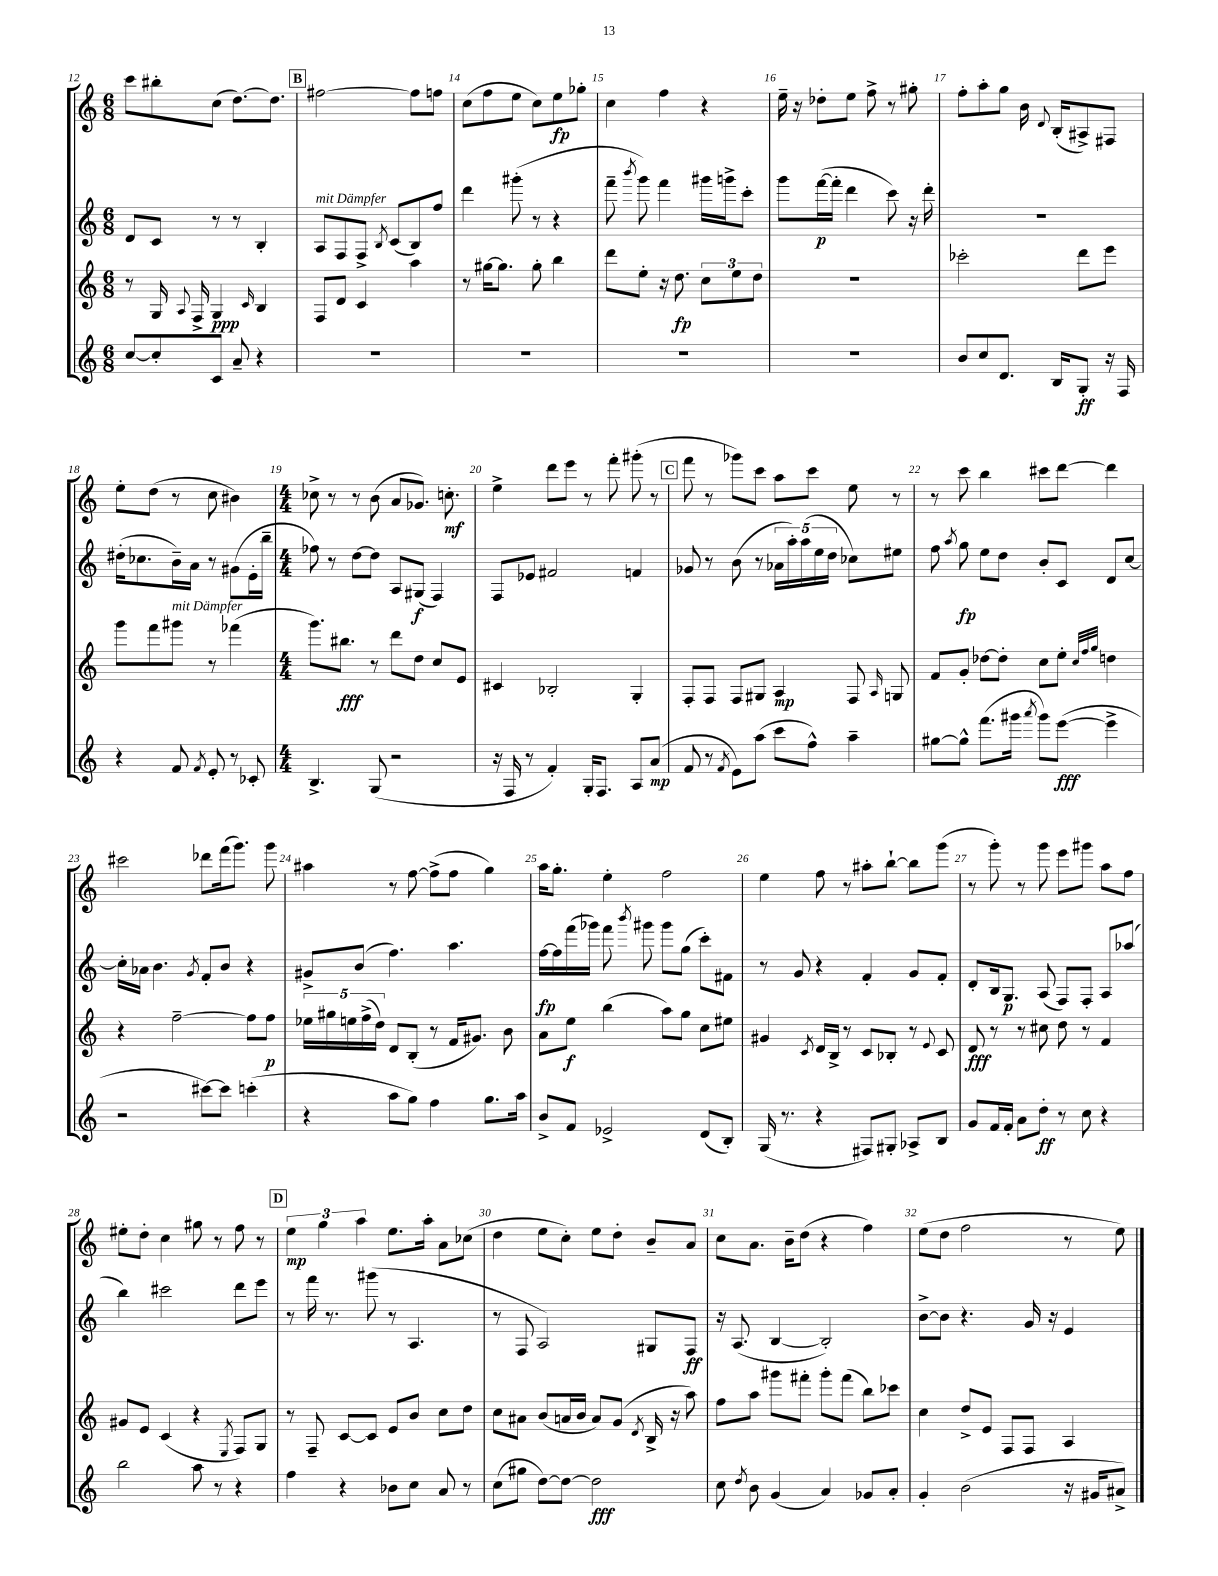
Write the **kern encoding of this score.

**kern	**kern	**kern	**kern
*staff4	*staff3	*staff2	*staff1
*clefG2	*clefG2	*clefG2	*clefG2
*k[]	*k[]	*k[]	*k[]
*M6/8	*M6/8	*M6/8	*M6/8
[8cc/L	8r	8d/L	8ccc\L
8cc'/]	16G/	8c/J	8bb#'\
.	8qqA/	.	.
.	16F^/	.	.
8c/J	4G/	8r	(8cc\J
8a~/	.	8r	[8.dd\L)
.	16qqc/	.	.
4r	4B/	4B'/	.
.	.	.	8.dd\]J
=	=	=	=
2.r	8F/L	8A/L	[2ff#\
.	8d/J	8F/	.
.	4c/	8F^/J	.
.	.	8qB/	.
.	.	(8c/L	.
.	4aa\	8B/)	8ff#\]L
.	.	8ff/J	8ff\J
=	=	=	=
2.r	8r	4ddd\	(8cc\L
.	[16gg#\LK	.	8ff\
.	8.gg#\]J	.	.
.	.	(8ggg#'\	8ee\J
.	8gg#'\	8r	8cc\L)
.	4bb\	4r	8ee\
.	.	.	8gg-'\J
=	=	=	=
2.r	8ddd\L	8fff~\	4cc\
.	.	8qbbb/	.
.	8ee'\J	8ggg\)	.
.	16r	4fff\	4ff\
.	8.dd\	.	.
.	12cc\L	16ggg#\LL	4r
.	.	16ggg^\J	.
.	12ee\	.	.
.	.	8ccc'\J	.
.	12dd\J	.	.
=	=	=	=
2.r	2.r	8ggg\L	16ee~\
.	.	.	16r
.	.	([16fff\L	8dd-'\L
.	.	16fff'\]JJ	.
.	.	4ddd\	8ee\J
.	.	.	8ff^\
.	.	8ccc\)	8r
.	.	16r	8gg#'\
.	.	16ddd'\	.
=	=	=	=
8b/L	2ccc-'\	2.r	8ff'\L
8cc/	.	.	8aa'\
8.d/J	.	.	8gg\J
.	.	.	16b\
.	.	.	8qqd/
16B/LK	.	.	(16B'/LK
8G'/J	8ddd\L	.	8A#^/)
16r	8eee\J	.	8F#/J
16F/	.	.	.
=	=	=	=
4r	8ggg\L	(16dd#'\LK	8ee'\L
.	.	8.cc-\	.
.	8fff\	.	(8dd\J
8f/	8ggg#\J	16b~\L)	8r
.	.	16a\JJ	.
8qf/	.	.	.
8e'/	8r	8r	8cc\
8r	(4fff-\	(8g#\L	4b#\)
8c-'/	.	16e'\L	.
.	.	16bb~\JJ	.
=	=	=	=
*M4/4	*M4/4	*M4/4	*M4/4
4.B^/	8.ggg\L)	8ff-\)	8cc-^\
.	.	8r	8r
.	8.bb#\J	.	.
.	.	[8dd\L	8r
(8G/	8r	8dd\]J	(8b\
2r	8ddd\L	8A/L	8a/L
.	8dd\J	(8G#/J	8.g-/J)
.	8cc/L	4F/)	.
.	.	.	8.cc'\
.	8e/J	.	.
=	=	=	=
16r	4c#/	8F/L	4ee^\
16F/	.	.	.
8r	.	8e-/J	.
4f'/)	2B-'/	2f#/	8ddd\L
.	.	.	8eee\J
16G'/LK	.	.	8r
8.F/J	.	.	.
.	.	.	8fff'\
8A/L	4G'/	4f/	(8ggg#'\
(8a/J	.	.	8r
=	=	=	=
8f/	8F'/L	8g-/	8fff\
8r	8F/J	8r	8r
8qf/	.	.	.
8e\L)	8F/L	(8b\	8ggg-\L)
(8aa\J	8G#/J	8r	8ccc\J
8ccc\L	4A/	20a-\LL	8aa\L
.	.	20aa'\)	.
.	.	(20aa\	.
8ff^^\J)	.	.	8ccc\J
.	.	20ee\	.
.	.	20dd\JJ	.
4aa~\	8F/	8cc-\L)	8ee\
.	16qqA/	.	.
.	8G/	8ee#\J	8r
=	=	=	=
[8gg#\L	8f/L	8ff\	8r
.	.	8qaa/	.
8gg#^^\]J	8g'/J	8gg\	8ccc\
(8.fff\L	[8dd-\L	8ee\L	4bb\
.	8dd-'\]J	8dd\J	.
16ggg#\Jk	.	.	.
8qaaa/	.	.	.
8ggg#\L)	8cc\L	8b'/L	8ccc#\L
([8eee\J	8ee'\J	8c/J	[8ddd\J
.	32qqcc/LLL	.	.
.	32qqff/	.	.
.	32qqgg/JJJ	.	.
4eee^\]	4dd\	8d/L	4ddd\]
.	.	[8cc/J	.
=	=	=	=
2r	4r	16cc'\]LL	2ccc#\
.	.	16a-\JJ	.
.	.	4.b\	.
.	[2ff~\	.	.
.	.	8qg/	.
[8ccc#\L)	.	8f'/L	8ddd-\L
8ccc#\]J	.	8b/J	(16fff\k
.	.	.	8.ggg\J)
(4ccc'\	8ff\]L	4r	.
.	8ff\J	.	8ggg\
=	=	=	=
4r	20ee-\LL	8g#^/L	4aa#\
.	20gg#\	.	.
.	20ee\	.	.
.	.	(8b/J	.
.	(20ff^\	.	.
.	20dd\JJ)	.	.
8aa\L	8d/L	4.ff\)	8r
8gg\J)	(8B'/J	.	[8ff\
4ff\	8r	.	(8ff^\]L
.	16f/LK	4.aa\	8ff\J
.	8.g#/J)	.	.
8.gg\L	.	.	4gg\)
.	8b\	.	.
16aa\Jk	.	.	.
=	=	=	=
8b^/L	8a\L	[16ff\LL	16aa\LK
.	.	16ff\]	8.gg'\J
8f/J	8ee\J	(16fff\	.
.	.	16ggg-\JJ)	.
2e-^/	(4bb\	8fff\	4ee'\
.	.	8qbbb/	.
.	.	8ggg#\	.
.	8aa\L)	8ggg#\L	2ff\
.	8gg\J	(8gg\J	.
(8d/L	8cc\L	8ccc'\L)	.
8B'/J)	8ee#\J	8f#\J	.
=	=	=	=
(16G/	4g#/	8r	4ee\
8.r	.	.	.
.	.	8g/	.
.	8qc/	.	.
4r	16d/LL	4r	8ff\
.	16B^/JJ	.	.
.	8r	.	8r
8F#/L)	8c/L	4f'/	8aa#'\L
8G#'/J	8B-'/J	.	[8bb`\J
8A-^/L	8r	8g/L	8bb\]L
.	8qqe/	.	.
8B/J	8c/	8f'/J	(8ggg\J
=	=	=	=
8g/L	8d/	8d'/L	8r
16f/L	8r	16B/k	8ggg'\)
16f'/JJ	.	8.G/J	.
8a\L	8r	.	8r
8dd'\J	8cc#\	(8A/	8ggg\
8r	8dd\	8F/L)	8eee\L
8cc\	8r	8F'/J	8ggg#\J
4r	4f/	8A/L	8aa\L
.	.	(8aa-/J	8ff\J
=	=	=	=
2bb\	8g#/L	4bb\)	8ee#'\L
.	8e/J	.	8dd'\J
.	(4c/	2ccc#\	4cc\
8aa\	4r	.	8gg#\
8r	.	.	8r
.	8qE/	.	.
4r	8F/L)	8ddd\L	8ff\
.	8G/J	8eee\J	8r
=	=	=	=
4ff\	8r	8r	6ee\
.	8F~/	16fff\	.
.	.	.	6gg\
.	.	8.r	.
4r	[8c/L	.	.
.	.	.	6aa\
.	8c/]J	(8ggg#\	.
8b-\L	8e/L	8r	8.ee\L
8cc\J	8b/J	4.A/	.
.	.	.	16aa'\Jk
8a/	8cc\L	.	8a\L
8r	8dd\J	.	(8cc-\J
=	=	=	=
(8cc\L	8cc\L	8r	4dd\
8gg#\J	8a#\J	8F/	.
[8dd\L)	(8b/L	2A/)	8ee\L
8dd\_J	16a/L	.	8cc'\J)
.	16b/JJ	.	.
2dd\]	8a/L)	.	8ee\L
.	(8g/J	.	8dd'\J
.	8qd/	.	.
.	16B^/	8G#/L	8b~/L
.	16r	.	.
.	8aa\)	8F/J	8a/J
=	=	=	=
8cc\	8ff\L	16r	8cc\L
.	.	(8.A/	.
8qdd/	.	.	.
8b\	8aa\J	.	8.a\J
(4g/	8ggg#\L	[4B/	.
.	.	.	16b~\LK
.	8fff#'\J	.	(8dd\J
4a/)	8ggg#'\L	2B'/])	4r
.	(8fff#\J	.	.
8g-/L	8bb\L)	.	4ff\)
8a'/J	8ccc-\J	.	.
=	=	=	=
4g'/	4cc\	[8b^\L	(8ee\L
.	.	8b\]J	8dd\J
(2b\	8dd^/L	4.r	2ff\
.	8e/J	.	.
.	8F/L	.	.
.	8F/J	16g/	.
.	.	16r	.
16r	4A/	4e/	8r
16g#/LK	.	.	.
8a#^/J)	.	.	8ee\)
==	==	==	==
*-	*-	*-	*-
